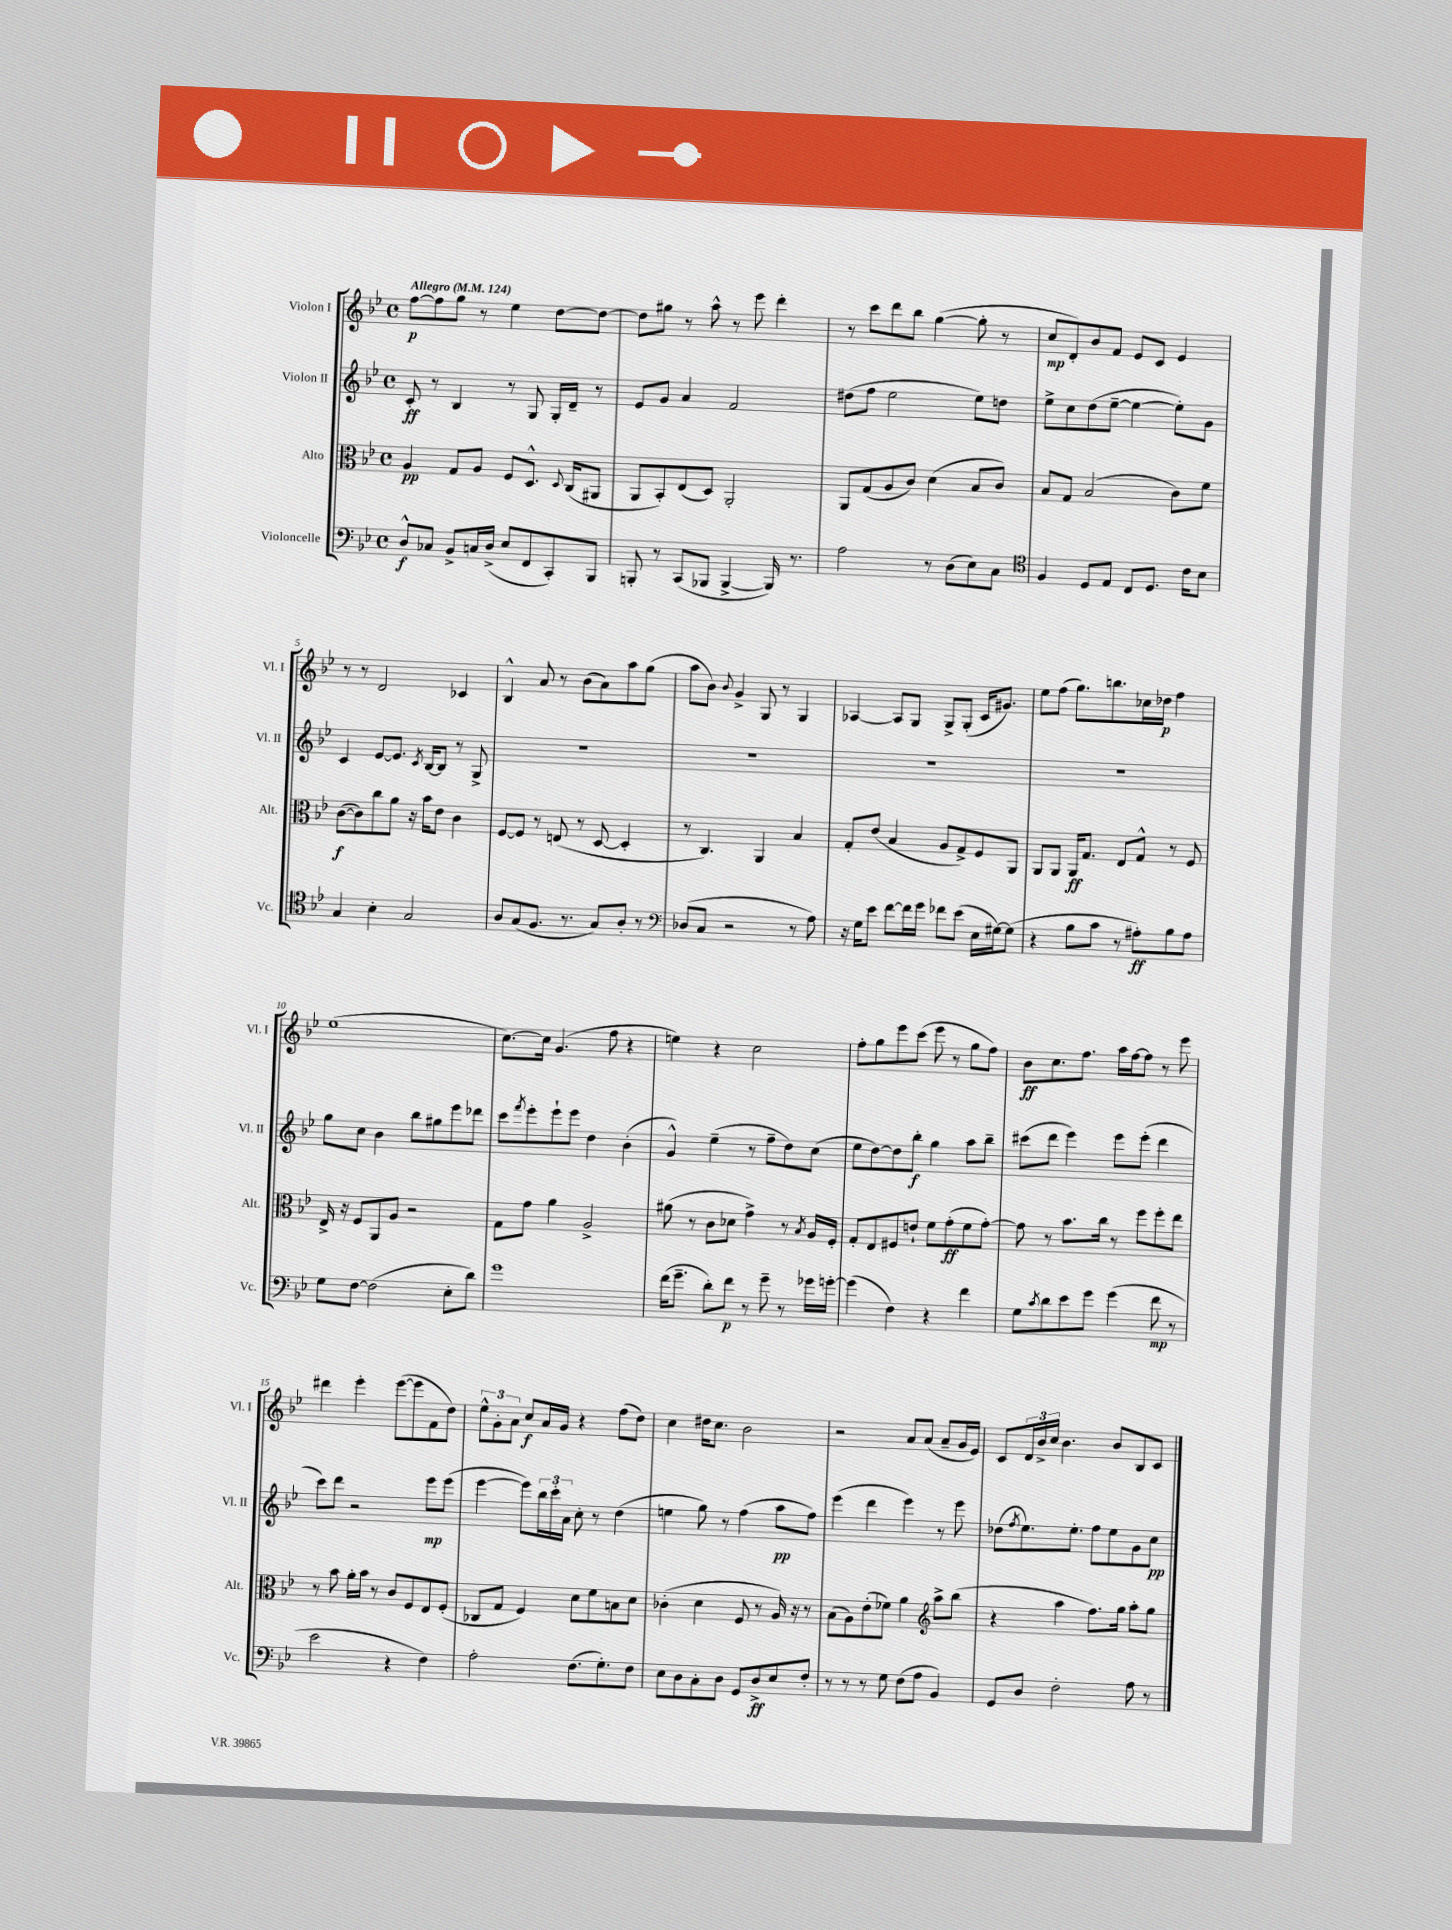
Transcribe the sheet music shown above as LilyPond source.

<<
\new StaffGroup <<
\new Staff = "s0" \with { instrumentName = "Violon I" shortInstrumentName = "Vl. I" } {
    \clef treble \key bes \major \defaultTimeSignature \time 4/4 \tempo "Allegro" 4 = 124
    f''8~\p f''8 g''8 r8 ees''4 d''8~ d''8~ |
    d''8 gis''8 r8 a''8-^ r8 ees'''8 d'''4-. |
    r8 c'''8 d'''8 bes''8 g''4~( g''8-. r8 |
    c''8\mp d'8-.) bes'8 f'8 ees'8 c'8 ees'4 |
    r8 r8 d'2 ces'4 |
    bes4-^ a'8 r8 bes'8( a'8) a''8 g''8( |
    a''8 bes'8) \appoggiatura { bes'8 } g'4-> g8 r8 g4 |
    aes4~ aes8 g8 g8-> g8-.( c'16 gis'8.) |
    ees''8 f''8( g''8.) b''8. ces''16 des''16\p f''4 |
    ees''1( |
    c''8.~) c''16 g'4.( f''8 r4 |
    e''4) r4 c''2 |
    f''8-. g''8 ees'''8 c'''8( ees'''8 r8 g''8 f''8) |
    bes'8\ff c''8. f''8. a''16 f''16~ f''8 r8 ees'''8 |
    dis'''4 ees'''4-. ees'''8~( ees'''8 f'8 d''8) |
    \tuplet 3/2 { ees''8-^ g'8-. a'8 } c''8\f a'16 g'16 r4 f''8( d''8) |
    c''4 dis''16 c''8. bes'2 |
    r2 a'8 a'8( a'8-- g'16 ees'16) |
    c'8 \tuplet 3/2 { d'16 bes'16-> c''16 } bes'4. bes'8 bes8 c'8 \bar "|." |
}
\new Staff = "s1" \with { instrumentName = "Violon II" shortInstrumentName = "Vl. II" } {
    \clef treble \key bes \major \defaultTimeSignature \time 4/4
    c'8-.\ff r8 bes4 r8 g8 g16-. d'16-- r8 |
    ees'8 g'8 a'4 f'2 |
    dis''8( f''8 ees''2 ees''8) d''8 |
    ees''8-> c''8 d''8( ees''8~-- ees''4~ ees''8-.) g'8 |
    c'4 ees'8~ ees'8. \acciaccatura { c'8 } bes16~ bes8 r8 g8-> |
    R1 |
    R1 |
    R1 |
    R1 |
    g''8 c''8 bes'4 bes''8 gis''8 ees'''8 des'''8 |
    c'''8 \acciaccatura { f'''8 } ees'''8-. ees'''8-! ees'''8 d''4 bes'4-.( |
    g'4-^) ees''4--( r8 f''8-- d''8) c''8( |
    ees''8 d''8~) d''8 bes''8-.\f g''4 a''8 bes''8-- |
    cis'''8( d'''8 ees'''4) ees'''8 ees'''8-.( d'''4 |
    c'''8) d'''8 r2 ees'''8\mp ees'''8( |
    ees'''4~ ees'''8) \tuplet 3/2 { bes''16 c'''16-. a'16 } c''8-. r8 d''4( |
    e''4 g''8) r8 f''4( a''8\pp f''8) |
    ees'''4( d'''4 ees'''4) r8 ees'''8 |
    des''8( \acciaccatura { f''8 } ees''8.) ees''8.-. f''8 ees''8 g'8 c''8\pp \bar "|." |
}
\new Staff = "s2" \with { instrumentName = "Alto" shortInstrumentName = "Alt." } {
    \clef alto \key bes \major \defaultTimeSignature \time 4/4
    a4\pp g8 a8 f8 d8.-^ \appoggiatura { d8 } c16( ais,8 |
    a,8 bes,8-.) ees8( d8) a,2-. |
    a,8 g8( a8 c'8) d'4( bes8 c'8) |
    bes8 g8 bes2( c'8) f'8 |
    c'8~\f( c'8) c''8 a'8 r16 bes'16 ees'8 c'4 |
    f8~ f8 r8 e8( r8 d8~ d4-. |
    r8 c4.) a,4 bes4 |
    g8-. ees'8( bes4 a8 g8->) f8 a,8 |
    a,8 a,8 a,16\ff g8. ees8 g8-^ r8 f8 |
    ees16-> r16 f8 a,8 a8 r2 |
    g8 g'8 a'4 a2-> |
    ais'8( r8 c'8 des'8 g'4->) r8 \acciaccatura { bes8 } a16 f16-. |
    g8-. ees8 fis8 e'8-! f'8 g'8-.\ff( f'8 g'8~-.) |
    g'8 r8 bes'8. c''16 r8 f''8 f''8-. ees''8 |
    r8 bes'8 a'16-. bes'16 r8 c'8 f8 ees8 f8-.( |
    ces8 g8 f4) d'8 f'8 b8 d'8 |
    ces'4-.( d'4 f8 r8 a16) r16 r8 |
    bes8( a8) ees'8-.( fes'8) a'4 \clef treble a''8-> bes''8( |
    r4 a''4 f''8.) g''16 a''8-. g''8 \bar "|." |
}
\new Staff = "s3" \with { instrumentName = "Violoncelle" shortInstrumentName = "Vc." } {
    \clef bass \key bes \major \defaultTimeSignature \time 4/4
    d8-^\f ces8 bes,8-> c16 d16->( ees8 f,8 c,8-.) bes,,8 |
    b,,8-. r8 c,8( bes,,8 bes,,4~-> bes,,16) r8. |
    a2 r8 d8( ees8) c8 |
    \clef tenor f4 d8 ees8 c8 d8. c'16 bes8 |
    g4 bes4-. g2 |
    a8 g8( f8. r8. g8) a8-. r8 |
    \clef bass des8( c8 r2 r8 a8) |
    r16 g16 ees'8 f'8~ f'16 g'16 fes'8 ees'8( ees16 gis16~) gis8( |
    r4 bes8 c'8 r8 ais8-.\ff) bes8 ais8 |
    g8 f8~ f2( ees8-. d'8) |
    g'1 |
    f'16( g'8.-- d'8-.) f'8\p r8 g'8-- r8 ges'16 g'16~-. |
    g'4( f4) r4 f'4 |
    g8 \acciaccatura { c'8 } d'8 ees'8 g'8 g'4( f'8\mp r8 |
    ees'2 r4 f4) |
    a2-. f8.( g8.-.) f8 |
    ees8 d8 c8-. d8 g,8 d8->\ff ees8 f8-. |
    r8 r8 r8 g8 f8( a8 bes,4) |
    g,8 d8 f2-. a8 r8 \bar "|." |
}
>>
>>
